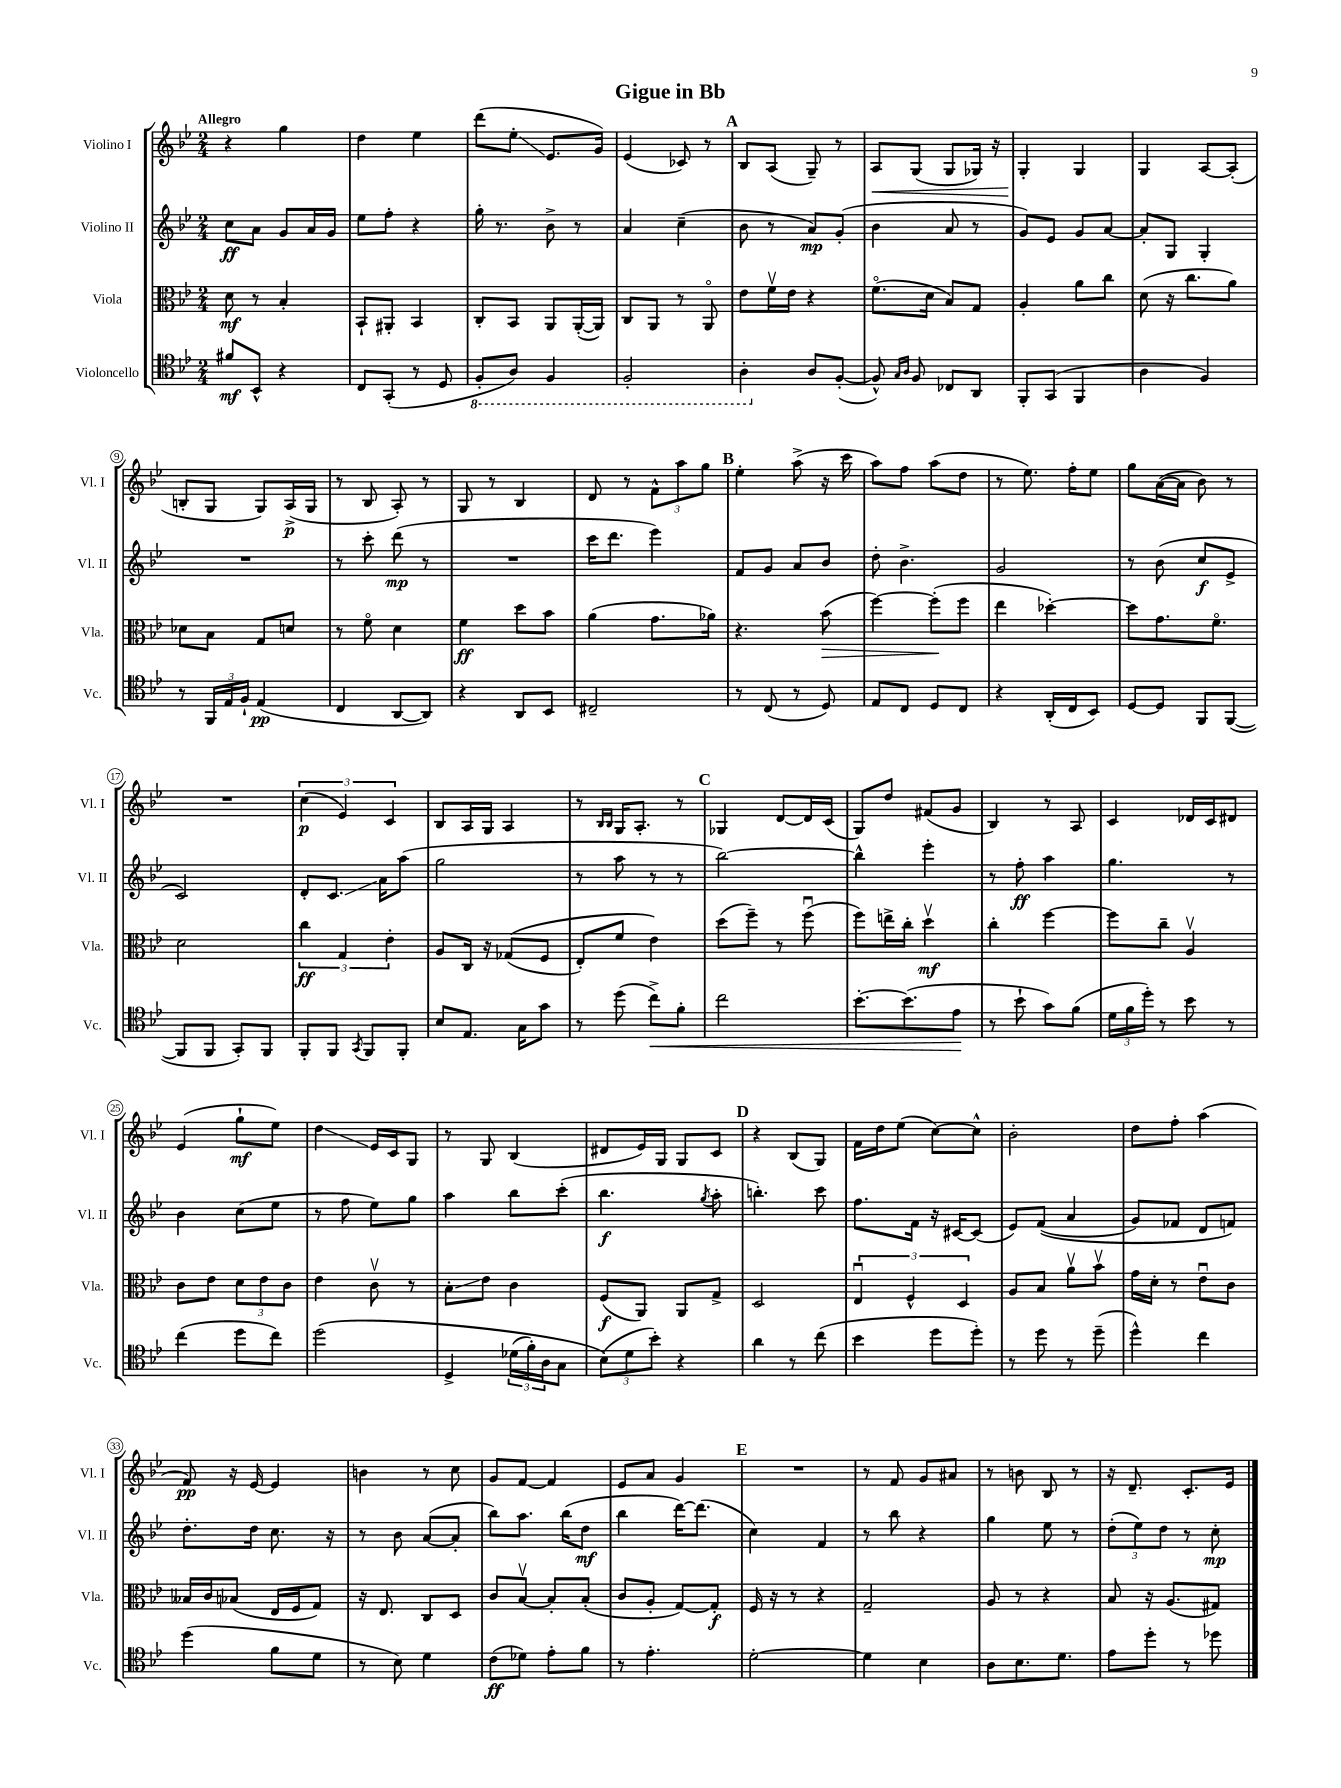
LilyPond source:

\header { title = "Gigue in Bb" }
<<
\new StaffGroup <<
\new Staff = "s0" \with { instrumentName = "Violino I" shortInstrumentName = "Vl. I" } {
    \clef treble \key bes \major \numericTimeSignature \time 2/4 \tempo "Allegro"
    r4 g''4 |
    d''4 ees''4 |
    d'''8( ees''8-.\glissando ees'8. g'16) |
    ees'4( ces'8) r8 |
    \mark \markup { \bold "A" } bes8 a8( g8--) r8 |
    a8\< g8( g8 ges16) r16 |
    g4-.\! g4 |
    g4 a8~ a8-.( |
    b8-. g8 g8) a16->\p( g16 |
    r8 bes8 a8-.) r8 |
    g8 r8 bes4 |
    d'8 r8 \tuplet 3/2 { f'8-^ a''8 g''8 } |
    \mark \markup { \bold "B" } ees''4-. a''8->( r16 c'''16 |
    a''8) f''8 a''8( d''8 |
    r8 ees''8.) f''16-. ees''8 |
    g''8 a'16~( a'16 bes'8) r8 |
    R2 |
    \tuplet 3/2 { c''4\p( ees'4) c'4 } |
    bes8 a16 g16 a4 |
    r8 \grace { bes16 bes16 } g16 a8.-. r8 |
    \mark \markup { \bold "C" } ges4 d'8~ d'16 c'16( |
    g8) d''8 fis'8( g'8 |
    bes4) r8 a8 |
    c'4 des'16 c'16 dis'8 |
    ees'4( g''8-!\mf ees''8) |
    d''4\glissando ees'16 c'16 g8 |
    r8 g8 bes4( |
    dis'8 ees'16) g16 g8 c'8 |
    \mark \markup { \bold "D" } r4 bes8( g8) |
    f'16 d''16 ees''8( c''8~) c''8-^ |
    bes'2-. |
    d''8 f''8-. a''4( |
    f'8\pp) r16 ees'16~ ees'4 |
    b'4 r8 c''8 |
    g'8 f'8~ f'4 |
    ees'8 a'8 g'4 |
    \mark \markup { \bold "E" } R2 |
    r8 f'8 g'8 ais'8 |
    r8 b'8 bes8 r8 |
    r16 d'8.-- c'8.-. ees'16 \bar "|." |
}
\new Staff = "s1" \with { instrumentName = "Violino II" shortInstrumentName = "Vl. II" } {
    \clef treble \key bes \major \numericTimeSignature \time 2/4
    c''8\ff a'8 g'8 a'16 g'16 |
    ees''8 f''8-. r4 |
    g''16-. r8. bes'8-> r8 |
    a'4 c''4--( |
    \mark \markup { \bold "A" } bes'8 r8 a'8\mp) g'8-.( |
    bes'4 a'8 r8 |
    g'8) ees'8 g'8 a'8~ |
    a'8-. g8 g4-. |
    R2 |
    r8 c'''8-. d'''8\mp( r8 |
    R2 |
    c'''16 d'''8. ees'''4) |
    \mark \markup { \bold "B" } f'8 g'8 a'8 bes'8 |
    d''8-. bes'4.-> |
    g'2 |
    r8 bes'8( c''8\f ees'8-> |
    c'2) |
    d'8-. c'8.\glissando a'16 a''8( |
    g''2 |
    r8 a''8 r8 r8 |
    \mark \markup { \bold "C" } bes''2~) |
    bes''4-^ ees'''4-. |
    r8 f''8-.\ff a''4 |
    g''4. r8 |
    bes'4 c''8( ees''8 |
    r8 f''8 ees''8) g''8 |
    a''4 bes''8 c'''8-.( |
    bes''4.\f \acciaccatura { g''8 } a''8-. |
    \mark \markup { \bold "D" } b''4.-.) c'''8 |
    f''8. f'16 r16 cis'16~ cis'8( |
    ees'8) f'8(\( a'4 |
    g'8) fes'8 d'8 f'8\) |
    d''8.-. d''16 c''8. r16 |
    r8 bes'8 a'8~( a'8-. |
    bes''8) a''8. bes''16( d''8\mf |
    bes''4 d'''16~) d'''8.( |
    \mark \markup { \bold "E" } c''4) f'4 |
    r8 bes''8 r4 |
    g''4 ees''8 r8 |
    \tuplet 3/2 { d''8-.( ees''8) d''8 } r8 c''8-.\mp \bar "|." |
}
\new Staff = "s2" \with { instrumentName = "Viola" shortInstrumentName = "Vla." } {
    \clef alto \key bes \major \numericTimeSignature \time 2/4
    d'8\mf r8 bes4-. |
    bes,8-! ais,8-. bes,4 |
    c8-. bes,8 a,8 a,16~-.( a,16) |
    c8 a,8 r8 a,8\flageolet |
    \mark \markup { \bold "A" } ees'8 f'16\upbow ees'16 r4 |
    f'8.\flageolet( d'16 bes8) g8 |
    a4-. a'8 c''8 |
    d'8( r16 c''8. a'8) |
    des'8 bes8 g8 d'8 |
    r8 f'8\flageolet d'4 |
    f'4\ff d''8 bes'8 |
    a'4( g'8. aes'16) |
    \mark \markup { \bold "B" } r4. bes'8\>( |
    f''4~) f''8-.\!( f''8 |
    ees''4 des''4~-.) |
    des''8 g'8. f'8.\flageolet |
    d'2 |
    \tuplet 3/2 { c''4\ff g4 ees'4-. } |
    a8 c16 r16 ges8(\( f8 |
    ees8-.) f'8 ees'4\) |
    \mark \markup { \bold "C" } d''8( f''8--) r8 f''8\downbow( |
    f''8) e''16-> c''16-. d''4\upbow\mf |
    c''4-. f''4~ |
    f''8 c''8-- a4\upbow |
    c'8 ees'8 \tuplet 3/2 { d'8 ees'8 c'8 } |
    ees'4 c'8\upbow r8 |
    bes8-.\glissando ees'8 c'4 |
    f8\f( a,8) a,8 g8-> |
    \mark \markup { \bold "D" } d2 |
    \tuplet 3/2 { ees4\downbow f4-^ d4 } |
    a8 bes8 a'8\upbow bes'8\upbow |
    g'16 d'16-. r8 ees'8\downbow c'8 |
    beses16 c'16 bes8( ees16 f16 g8) |
    r16 ees8. c8 d8 |
    c'8 bes8~\upbow bes8-. bes8-.( |
    c'8 a8-. g8~) g8-.\f |
    \mark \markup { \bold "E" } f16 r16 r8 r4 |
    g2-- |
    a8 r8 r4 |
    bes8 r16 a8.( gis8) \bar "|." |
}
\new Staff = "s3" \with { instrumentName = "Violoncello" shortInstrumentName = "Vc." } {
    \clef tenor \key bes \major \numericTimeSignature \time 2/4
    fis'8\mf bes,8-^ r4 |
    c8 g,8-.( r8 d8 |
    \ottava #-1 f,8-. a,8) f,4 |
    f,2-. |
    \mark \markup { \bold "A" } a,4-. \ottava #0 a8 f8~-.( |
    f8-^) \grace { g16 a16 } f8 ces8 a,8 |
    f,8-. g,8( f,4 |
    a4 f4) |
    r8 \tuplet 3/2 { f,16 ees16 f16-! } ees4\pp( |
    c4 a,8~ a,8) |
    r4 a,8 bes,8 |
    cis2-- |
    \mark \markup { \bold "B" } r8 c8( r8 d8) |
    ees8 c8 d8 c8 |
    r4 a,16-.( c16 bes,8) |
    d8~ d8 f,8 f,8~( |
    f,8 f,8 g,8-.) f,8 |
    f,8-. f,8 \acciaccatura { g,8 } f,8 f,8-. |
    bes8 ees8. g16 g'8 |
    r8 d''8( c''8->\<) f'8-. |
    \mark \markup { \bold "C" } c''2 |
    bes'8.~-. bes'8.( ees'8\! |
    r8 bes'8-! g'8) f'8( |
    \tuplet 3/2 { d'16 f'16 d''16-.) } r8 bes'8 r8 |
    c''4( d''8 c''8) |
    d''2\( |
    d4-> \tuplet 3/2 { des'16( f'16-.) a16 } g8 |
    \tuplet 3/2 { bes8(\) d'8 bes'8-.) } r4 |
    \mark \markup { \bold "D" } a'4 r8 c''8( |
    bes'4 d''8 d''8-.) |
    r8 d''8 r8 d''8--( |
    d''4-^) c''4 |
    d''4( f'8 d'8 |
    r8 bes8) d'4 |
    c'8\ff( des'8) ees'8-. f'8 |
    r8 ees'4.-. |
    \mark \markup { \bold "E" } d'2~-. |
    d'4 bes4 |
    a8 bes8. d'8. |
    ees'8 d''8-. r8 des''8 \bar "|." |
}
>>
>>
\layout { \context { \Score \override BarNumber.stencil = #(make-stencil-circler 0.1 0.3 ly:text-interface::print) } }
